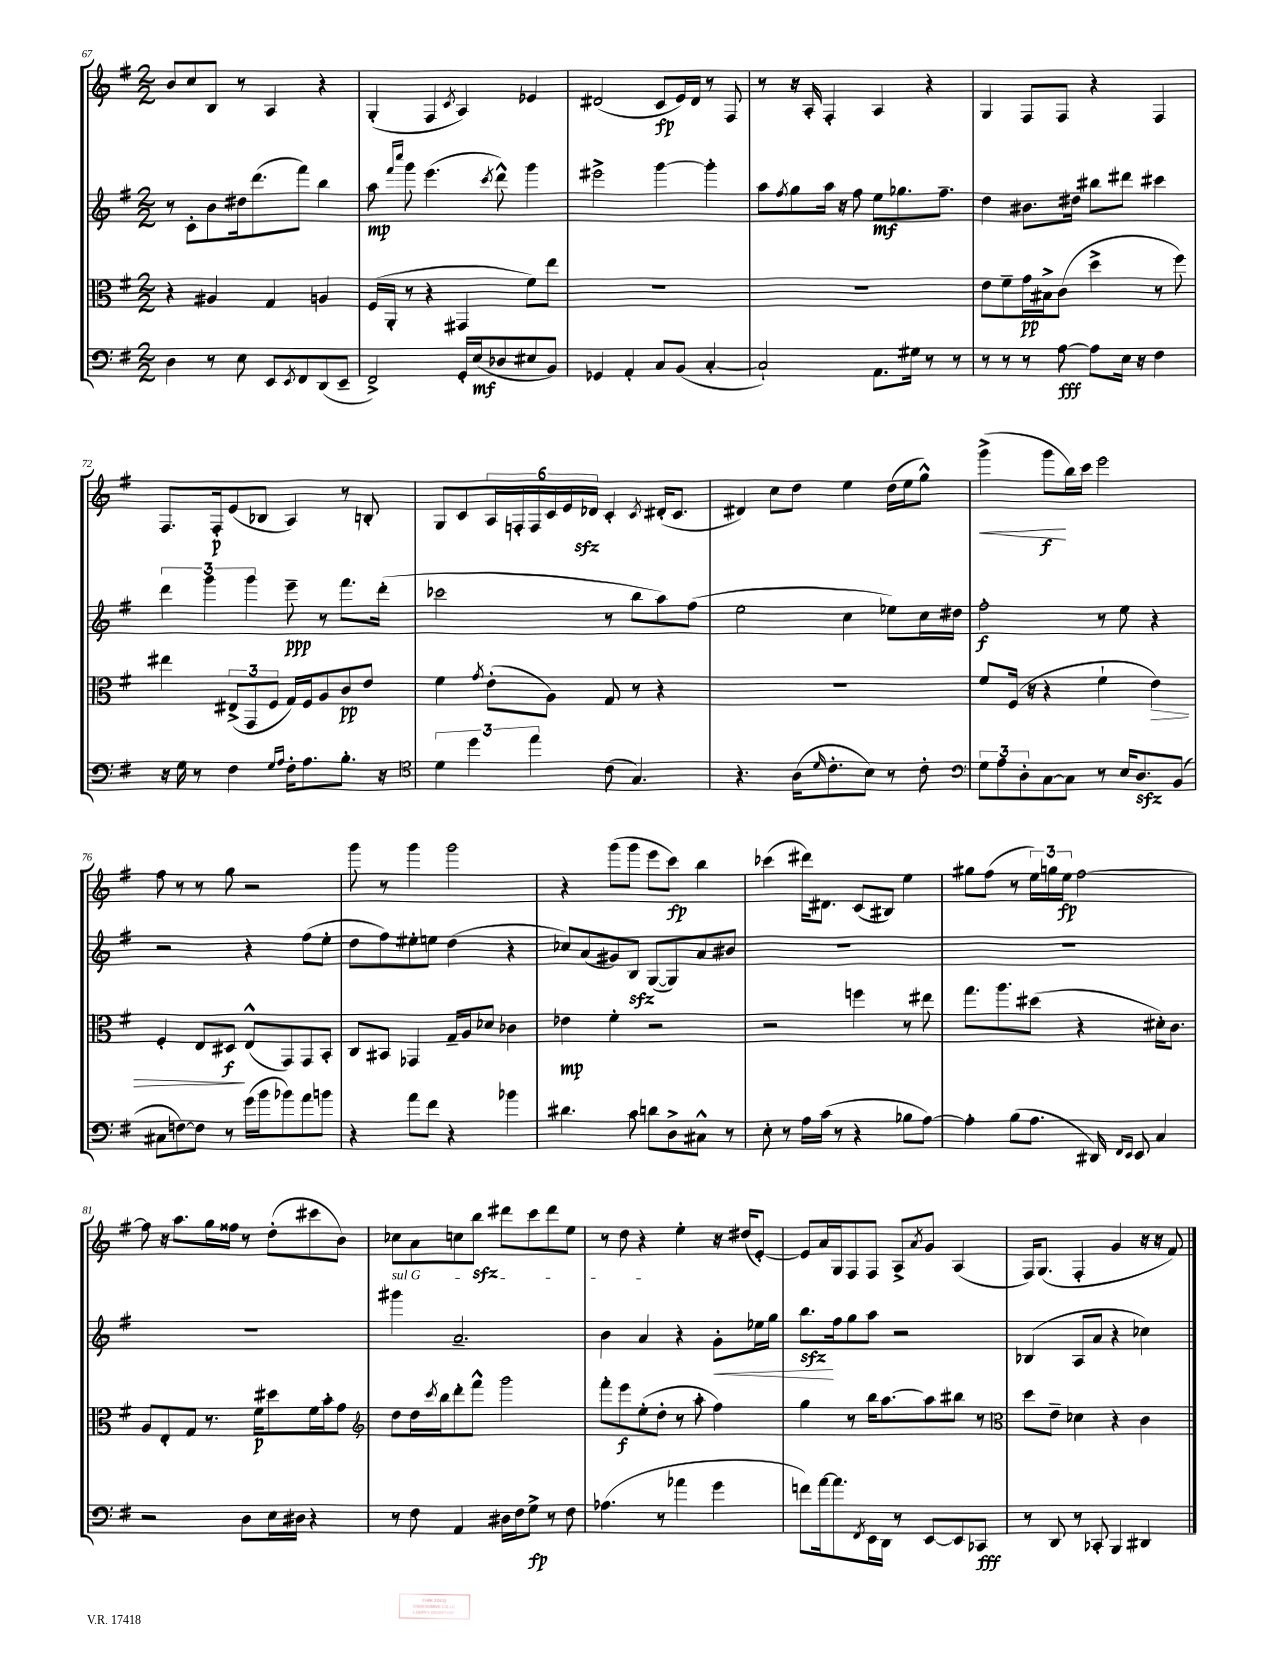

**kern	**kern	**kern	**kern
*staff4	*staff3	*staff2	*staff1
*clefF4	*clefC3	*clefG2	*clefG2
*k[f#]	*k[f#]	*k[f#]	*k[f#]
*M2/2	*M2/2	*M2/2	*M2/2
4D	4r	8r	8b
.	.	8c'	8cc
8r	4A#	8b	8B
8E	.	16dd#	8r
.	.	(8.ddd	.
8EE	4G	.	4A
8qEE	.	.	.
8FF#	.	8fff#)	.
(8DD	4A	4bb	4r
8EE~	.	.	.
=	=	=	=
2FF#^)	(16F#	8aa	(4G'
.	16AA'	.	.
.	.	16qqfff#	.
.	.	16qqcccc	.
.	8r	8ggg	.
.	4r	(4.eee	4F#
.	.	.	8qc
16GG'	4GG#	.	4A)
(16E	.	.	.
.	.	8qccc	.
8D-	.	8ddd^^)	.
8E#	8f#)	4ggg	4e-
8BB)	8ee	.	.
=	=	=	=
4GG-	1r	2eee#^	(2d#
4AA'	.	.	.
8C	.	[4ggg	8c
(8BB	.	.	16e)
.	.	.	16d#
[4C'	.	4ggg']	8r
.	.	.	8F#
=	=	=	=
2C`])	1r	8aa	8r
.	.	8qff#	.
.	.	8gg	16r
.	.	.	16A'
.	.	16aa	4F#'
.	.	16r	.
.	.	8ff#	.
8.AA	.	8ee	4A
.	.	8.gg-	.
16G#	.	.	.
8r	.	.	4r
.	.	8.ff#~	.
8r	.	.	.
=	=	=	=
8r	8e	4dd	4G
8r	8f#~	.	.
8r	16g	8.b#	8F#
.	16B#^	.	.
[8A	(8c	.	8F#
.	.	16dd#	.
8A]	4dd^	8bb#	4r
16E	.	8ddd#	.
16r	.	.	.
4F#	8r	4ccc#	4F#
.	8ff#)	.	.
=	=	=	=
16r	4ee#	6ddd	8.F#
16G	.	.	.
8r	.	.	.
.	.	6ggg	.
.	.	.	16F#'
4F#	(12E#^	.	(8e
.	12GG	6ggg	.
.	.	.	8B-
.	12F#	.	.
16qqG	.	.	.
16qqA	.	.	.
16F#'	16G)	8eee~	4A)
8.A	16F#	.	.
.	8A	8r	.
8.B'	8c	8.fff#	8r
.	8e	.	8B'
16r	.	(16ddd'	.
=	=	=	=
*clefC4	*	*	*
6d	4f#	2ccc-	8G
.	.	.	8c
6dd	.	.	.
.	8qg	.	.
.	(8e'	.	24A
.	.	.	24F'
6ee	.	.	24F
.	8A)	.	24c
.	.	.	24e
.	.	.	24d-
(8c	8G	8r	4c'
4.G)	8r	8bb	.
.	.	.	8qc
.	4r	8aa)	(16d#'
.	.	.	8.c
.	.	(8ff#	.
=	=	=	=
4.r	1r	2ee	4d#)
.	.	.	8cc
(16A	.	.	8dd
16qqd	.	.	.
8.c'	.	.	.
.	.	4cc	4ee
8B)	.	.	.
8r	.	8ee-)	(16dd
.	.	.	16ee
8c'	.	16cc	8gg^^)
.	.	16dd#	.
=	=	=	=
*clefF4	*	*	*
12G	8f#	2ff#'	(4ggg^
12A	.	.	.
.	(16F#	.	.
12D'	.	.	.
.	16r	.	.
[8C	4r	.	8ggg
8C]	.	.	16bb)
.	.	.	16ccc
8r	4f#`	8r	2eee
16E	.	8ee	.
8.D	.	.	.
.	4e)	4r	.
(8BB	.	.	.
=	=	=	=
8C#	4F#'	2r	8ff#
[8F)	.	.	8r
8F]	8E	.	8r
8r	8D#	.	8gg
(16g	(8E^^	4r	2r
16b	.	.	.
8b-)	8GG)	.	.
8a	8GG	(8ff#	.
8b	8BB'	8ee'	.
=	=	=	=
4r	8C	8dd	8ggg
.	8BB#	8ff#)	8r
8a	4GG-	8ee#'	4ggg
8f#	.	8ee	.
4r	16G~	(4dd	2ggg
.	16A	.	.
.	8d-	.	.
4b-	4c-	4r	.
=	=	=	=
4.d#	4e-	8cc-)	4r
.	.	(8a	.
.	4f#'	8g#)	(8ggg
8c	.	8B	8ggg
8d	2r	([8G	8eee
8D^	.	8G])	8ccc)
8C#^^	.	8a	4bb
8r	.	8b#	.
=	=	=	=
8E'	2r	1r	(4ccc-
8r	.	.	.
16A	.	.	16ddd#)
(16c	.	.	8.d#
8r	.	.	.
4r	4ff	.	(8c
.	.	.	8B#)
8B-	8r	.	4ee
[8A)	8ee#	.	.
=	=	=	=
4A']	8.gg	1r	8gg#
.	.	.	(8ff#
.	8.aa	.	.
(8B	.	.	8r
8.A	(8dd#	.	24ee)
.	.	.	24gg
.	.	.	24ee
.	4r	.	[2ff#
16DD#)	.	.	.
16qqFF#	.	.	.
16qqEE	.	.	.
8EE	.	.	.
4C	16d#')	.	.
.	8.c	.	.
=	=	=	=
2r	8A	1r	8ff#]
.	8E'	.	16r
.	.	.	8.aa
.	8G	.	.
.	8.r	.	16gg
.	.	.	16ff##
8D	.	.	8r
.	16f#	.	.
16E	8dd#	.	(8dd'
16D#	.	.	.
4r	16f#	.	8ccc#
.	16b'	.	.
.	8g	.	8b)
=	=	=	=
*	*clefG2	*	*
8r	8dd	4ggg#	8cc-
8F#	16dd	.	8a
.	8qccc	.	.
.	16bb	.	.
4AA	8ddd'	2.a~	8cc
.	8fff#^^	.	8bb
16D#	2ggg	.	8ddd#
16F#	.	.	.
8G^	.	.	8ccc
8r	.	.	8ddd#
8F#	.	.	8ee
=	=	=	=
(4.A-	8fff#'	4b	8r
.	8eee	.	8dd
.	(8ee'	4a	4r
8r	8dd'	.	.
4a-	8r	4r	4ee'
.	8aa'	.	.
4g	4ff#)	8g'	16r
.	.	.	(16dd#
.	.	16ee-	[8e')
.	.	16gg	.
=	=	=	=
8f)	4gg	8.bb	8e]
[16a	.	.	16a
8.a]	.	16ff#	16G
.	8r	8gg	8F#
8qFF#	.	.	.
16EE	16bb	8aa	8F#
16DD	[8.aa	.	.
8r	.	2r	8A^
.	.	.	8qa
[8EE	8aa]	.	8g
8EE]	8bb#	.	(4A
8CC-	8r	.	.
=	=	=	=
*	*clefC3	*	*
8r	8dd	(4B-	16F#)
.	.	.	(8.G
8DD	8e~	.	.
8r	4d-	8A	4F#'
8CC-'	.	8a	.
4BBB	4r	4r	4g
4DD#	4c	4cc-)	16r
.	.	.	16r
.	.	.	8f#)
==	==	==	==
*-	*-	*-	*-
